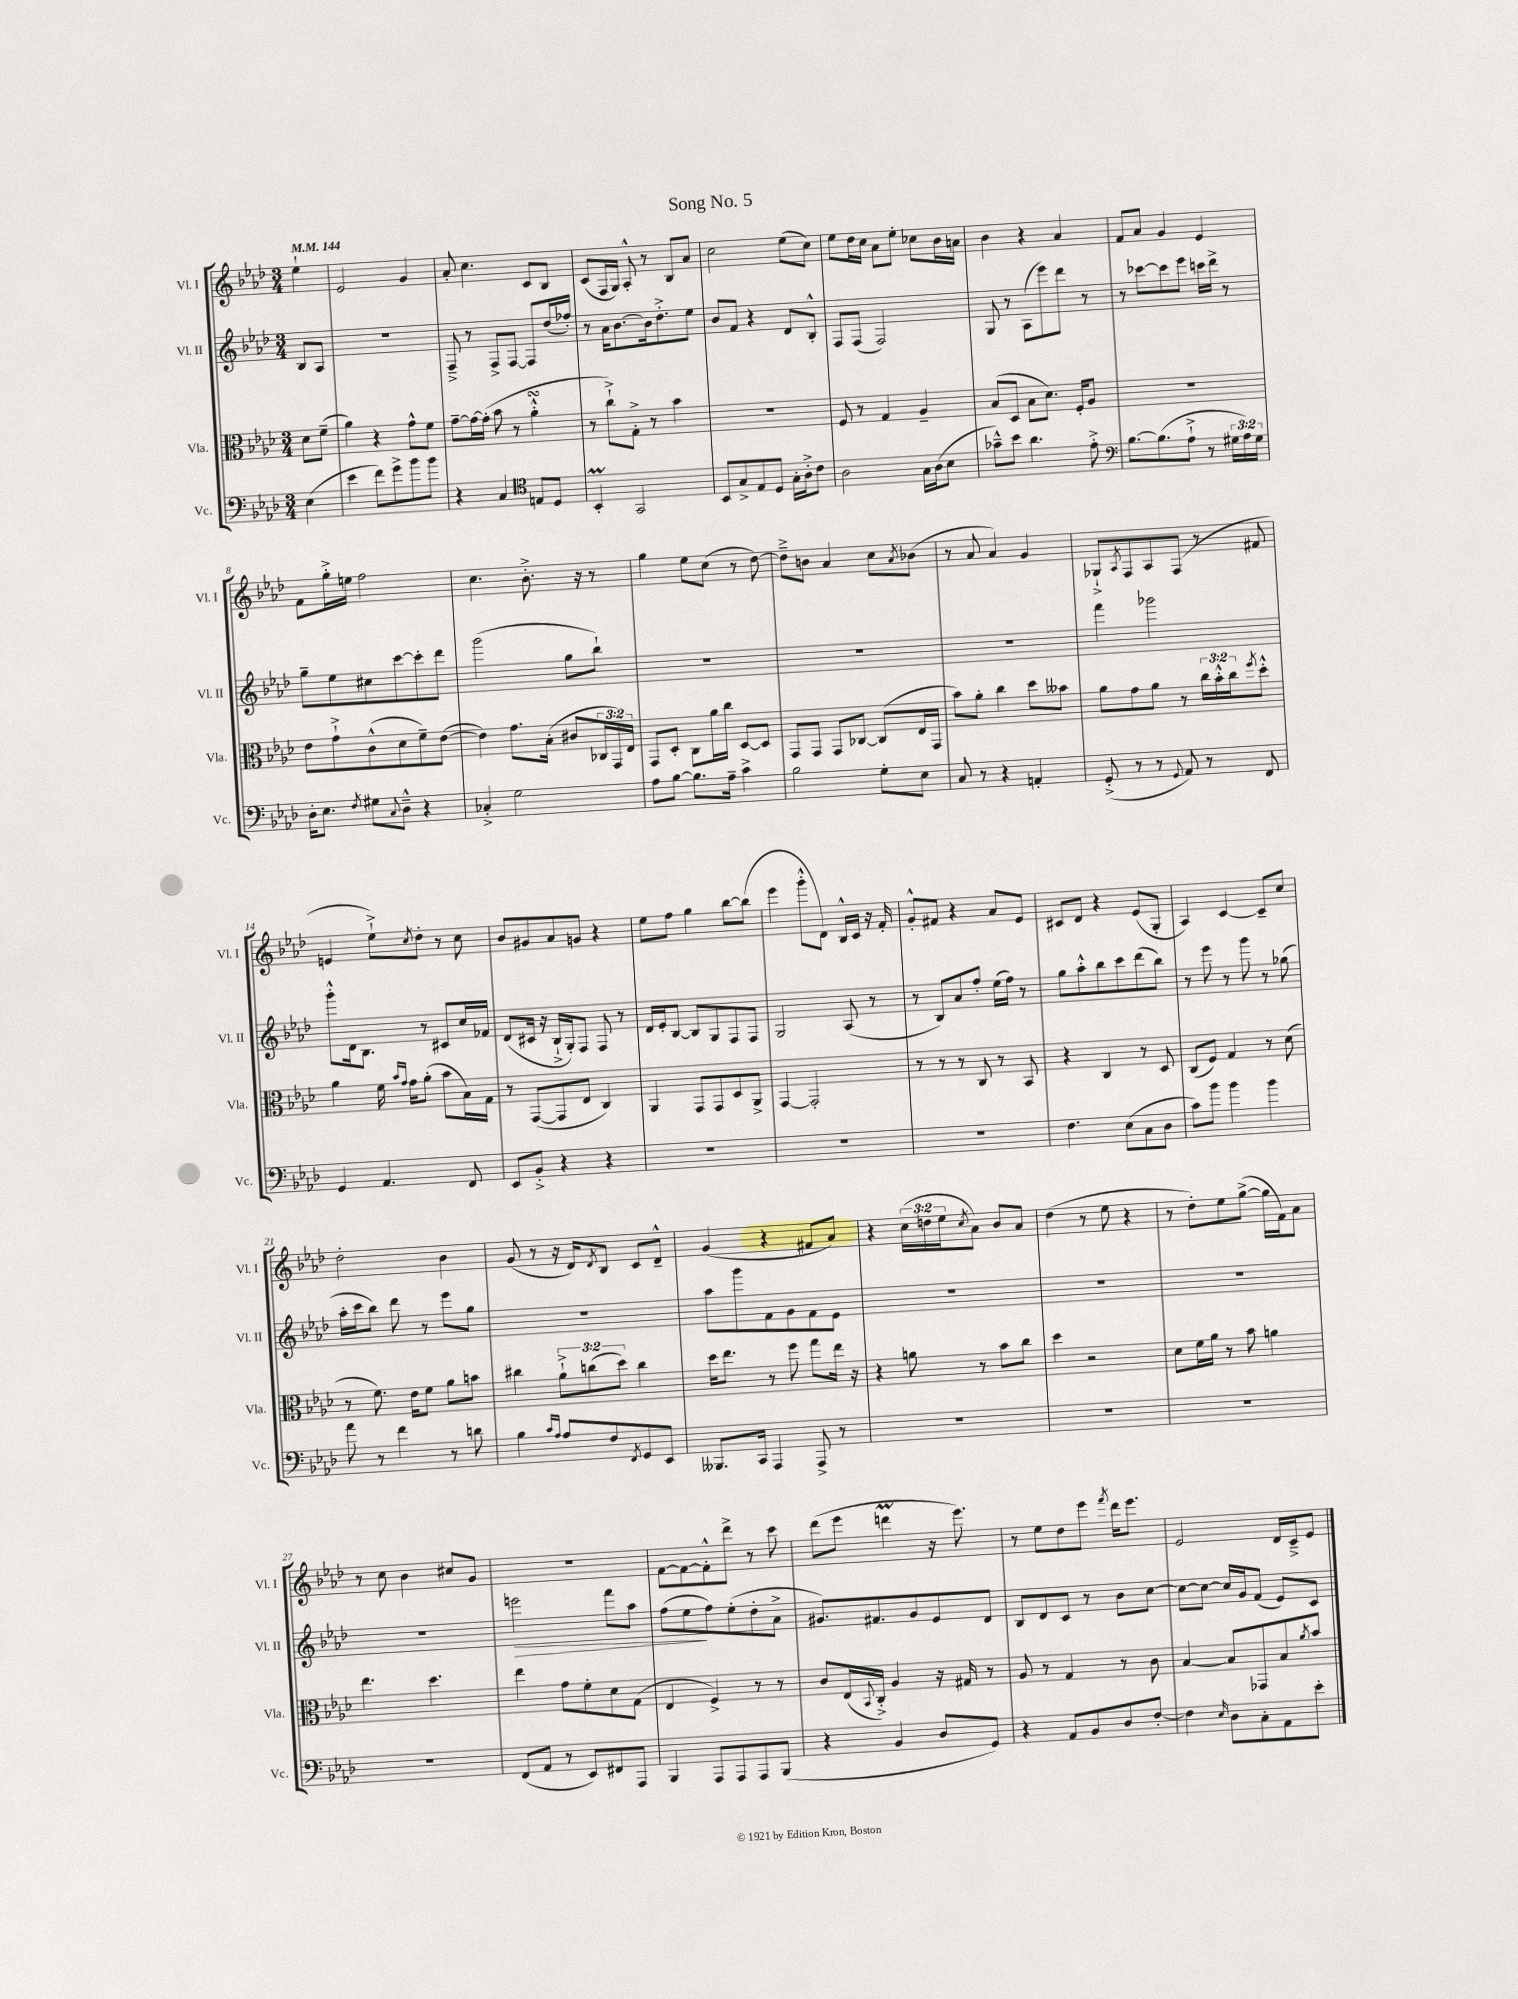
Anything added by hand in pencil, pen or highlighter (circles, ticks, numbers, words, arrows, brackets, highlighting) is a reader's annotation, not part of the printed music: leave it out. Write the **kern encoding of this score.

**kern	**kern	**kern	**kern
*staff4	*staff3	*staff2	*staff1
*clefF4	*clefC3	*clefG2	*clefG2
*k[b-e-a-d-]	*k[b-e-a-d-]	*k[b-e-a-d-]	*k[b-e-a-d-]
*M3/4	*M3/4	*M3/4	*M3/4
*MM144	*MM144	*MM144	*MM144
(4E-	8d-	8B-	4ee-`
.	(8f~	8A-	.
=	=	=	=
4e-	4a-)	2.r	2e-
8f)	4r	.	.
8g^	.	.	.
8b-	8g^^	.	4g
8b-	8f	.	.
=	=	=	=
4r	[8g~	8F~^	8a-'
.	16g_	8r	4.cc
.	(16g']	.	.
4C	8b-	8F^	.
.	8r	[8F	.
*clefC4	*	*	*
8E	4a-'^^	8F]	8c
8D-	.	(16dd-	8B-
.	.	16ff-')	.
=	=	=	=
4BB-'	8r	8r	(8c
.	8cc`^)	16a-	16F
.	.	[8.b-	16G)
2GG	8G'^	.	8A-'^^
.	8r	16b-]	8r
.	.	8.dd-'^	.
.	4b-	.	8B-
.	.	8ee-	8a-
=	=	=	=
8BB-	2.r	8b-	2cc
8G^	.	8f	.
8E-	.	4r	.
8D-	.	.	.
16G'	.	8d-	(8ee-
16A-'^	.	.	.
8c	.	8B-'^^	8cc)
=	=	=	=
2A-	8F	8F	8ee-
.	8r	(8F	16dd-
.	.	.	16cc
.	4G	2F)	8a-
.	.	.	8ee-'
16G	4A-~	.	8cc-
(16A-	.	.	.
8B-	.	.	16b-
.	.	.	16a
=	=	=	=
8g-~^^)	(8B-	8G	4b-
8b-	8D-	8r	.
4.a-	8B-	(8A-	4r
.	8.d-)	8eee-)	.
.	.	8ddd-	4a-
.	16F'	.	.
8e-'^	8A-	8r	.
=	=	=	=
*clefF4	*	*	*
[8.B-	2.r	8r	8f
.	.	[8ccc-	8a-
(8.B-]	.	.	.
.	.	8ccc-]	4g
8A-`^	.	8eee-	.
8r	.	16ccc	4e-
.	.	16ddd-^	.
24G#	.	8r	.
24A-)	.	.	.
24G#	.	.	.
=	=	=	=
16D-'	8e-	8gg~	8f
8.E-	.	.	.
.	8g`^	8ee-	16gg'^
.	.	.	16ee
8qF	.	.	.
8G#	(8c^^	8cc#	2ff
8qqC	.	.	.
8D-~^^	8d-	[8ccc	.
4r	8f~)	8ccc']	.
.	([8e-	8ddd-	.
=	=	=	=
4C-'^	4e-])	(2ggg	4.cc
2G	8.g	.	.
.	.	.	8.b-'^
.	(16B-'	.	.
.	8c#	8gg	.
.	.	.	16r
.	24C-	8bb-`)	8r
.	24GG)	.	.
.	24E-	.	.
=	=	=	=
8A-	8GG	2.r	4gg
[8B-	8D-'	.	.
8.B-]	8C	.	8ee-
.	16a-	.	(8cc
16A-~	16cc	.	.
4c^	[8D-	.	8r
.	8D-]	.	[8dd-)
=	=	=	=
2B-	8GG	2.r	8dd-~^]
.	8GG	.	8b
.	8GG	.	4a-
.	[8C-	.	.
8G'	(8C-]	.	8cc
.	.	.	8qa-
8E-	16E-	.	(8b-
.	16GG	.	.
=	=	=	=
8C	8b-)	2.r	8r
8r	8a-'	.	8a-
4r	4cc	.	4a-)
4AA'	8dd-	.	4g
.	8b--	.	.
=	=	=	=
(8GG'^	8a-	4fff	8G-`^
.	.	.	8qA-
8r	8g	.	8F
8r	8a-	2ggg-	8A-
8qqGG	.	.	.
8AA-)	8r	.	(8F
8r	24cc	.	8r
.	24b-'^^	.	.
.	24cc	.	.
.	8qff	.	.
8FF	8dd-'^^	.	8f#
=	=	=	=
4GG	4a-	8ggg'^^	4e
.	.	16d-	.
.	.	8.B-	.
4.AA-	16f	.	8ee-`^)
.	16qqb-	.	.
.	16qqg	.	.
.	16g	.	.
.	.	.	8qcc
.	(8a-'	8r	8dd-'
.	8b-	8c#	8r
8FF	16B-)	16cc	8cc
.	16G	16f-	.
=	=	=	=
8EE-	8r	(8d-	8b-
8BB-'^	([8GG	16c#	8g#
.	.	16r	.
4r	8GG]	16B-`^	8a-
.	.	16G')	.
.	8E-	8F	8g
4r	4C)	8F	4r
.	.	8r	.
=	=	=	=
2.r	4AA-	16d-	8ee-
.	.	16e-'	.
.	.	[8B-	8ff
.	8GG	8B-]	4gg
.	8GG	8G	.
.	8D-	8F	[8bb-
.	8AA-^	8F	(8bb-]
=	=	=	=
2.r	[4GG	2G	4eee-
.	2GG']	.	8ggg'^^
.	.	.	8d-)
.	.	(8A-	16B-^^
.	.	.	16c
.	.	8r	16r
.	.	.	16f'
=	=	=	=
2.r	8r	8r	8g'^^
.	8r	8B-)	8f#
.	8r	8a-	4r
.	8C	8ff'	.
.	8r	(16ee-	8a-
.	.	16ff)	.
.	8BB-	8r	8e-
=	=	=	=
4.F	4r	8gg	8c#
.	.	8aa-'^^	8d-
.	4C	8bb-	4r
(8E-	.	8ccc	.
8C	8r	(8ddd-	(8e-
8D-	8D-	8bb-)	8G'
=	=	=	=
8c)	(8C	8r	4A-)
8b-	8F)	8eee-	.
4b-	4G	8r	[4c
.	.	8ggg	.
4b-	8r	8r	8c~]
.	(8d-	(8gg-	8cc
=	=	=	=
8a-	8r	16aa-'	2dd-'
.	.	16ccc	.
8r	8.f)	8bb-)	.
4f	.	8ddd-	.
.	16e-	.	.
.	8f	8r	.
8r	8a-	8eee-	4b-
8d	8b	8gg	.
=	=	=	=
4B-	4cc#	2.r	(8g
.	.	.	8r
16qqc	.	.	.
16qqA-	.	.	.
8A-	12a-`^	.	16r
.	.	.	16d-)
.	(12cc	.	.
.	.	.	8qd-
8F	.	.	8B-
.	12dd-)	.	.
8qFF	.	.	.
8GG	4cc	.	8c
8EE-	.	.	8d-~^^
=	=	=	=
8.BBB--	16dd-	8aa-	(4g
.	8.ee-	.	.
.	.	8ggg	.
16CC	.	.	.
4AAA-	8r	8f	4r
.	8ff	8g	.
8AAA-^	8gg	8f	8f#
8r	16ee-	8e-	8a-)
.	16r	.	.
=	=	=	=
2.r	4r	2.r	4r
.	8a	.	(24cc
.	.	.	24dd
.	.	.	24ee-
.	.	.	8qcc
.	8r	.	8a-)
.	8b-	.	8b-
.	8cc	.	8a-
=	=	=	=
2.r	4dd-	2.r	(4dd-
.	2r	.	8r
.	.	.	8ee-
.	.	.	4r
=	=	=	=
2.r	8d-	2.r	8r
.	16f	.	8dd-')
.	16a-	.	.
.	8r	.	8ee-
.	8b-	.	([8gg^
.	4a	.	16gg]
.	.	.	16f)
.	.	.	8a-
=	=	=	=
2.r	4.ee-	2.r	8r
.	.	.	8cc
.	.	.	4b-
.	4.dd-	.	.
.	.	.	8cc#
.	.	.	8g
=	=	=	=
(8FF	4ee-	2eee	2.r
8AA-	.	.	.
8r	8g	.	.
8EE-)	8f'	.	.
8FF#	8d-	8fff	.
8AAA-	(8G	8aa-	.
=	=	=	=
4BBB-	4E-	(8ff	[8f
.	.	8ee-	8f_
8AAA-	4F^)	8ff)	8f'^^]
8AAA-	.	(8ee-'	8ddd-^
8AAA-	8r	8dd-'	8r
(8BBB-	8r	8a-^	8ccc
=	=	=	=
4r	8c	8.g#)	(8ddd-
.	(16E-	.	8eee-
.	8qqBB-	.	.
.	16C'^)	8.f#	.
4BB-	4A-	.	4ddd
.	.	8g#	.
8D-	16r	8e-	16r
.	16G#	.	8.eee-)
8GG)	8r	8d-	.
=	=	=	=
4r	8A-	8B-	8r
.	8r	8d-	8ee-
8AA-	4G	8c	8dd-
8BB-	.	8r	8eee-
.	.	.	8qfff
8D-	8r	8b-	16ddd-
.	.	.	8.eee-
[8F'	8c	[8cc	.
=	=	=	=
4F]	[4B-	8cc_	2e-
.	.	8cc_	.
16qqE-	.	.	.
8D-	8B-]	16cc]	.
.	.	16g	.
8C'	8GG-	(8f	.
8AA-	8B-	8e-)	16d-
.	.	.	16c~^
.	8qa-	.	.
8e-'	8b-	8c	8e-
==	==	==	==
*-	*-	*-	*-
